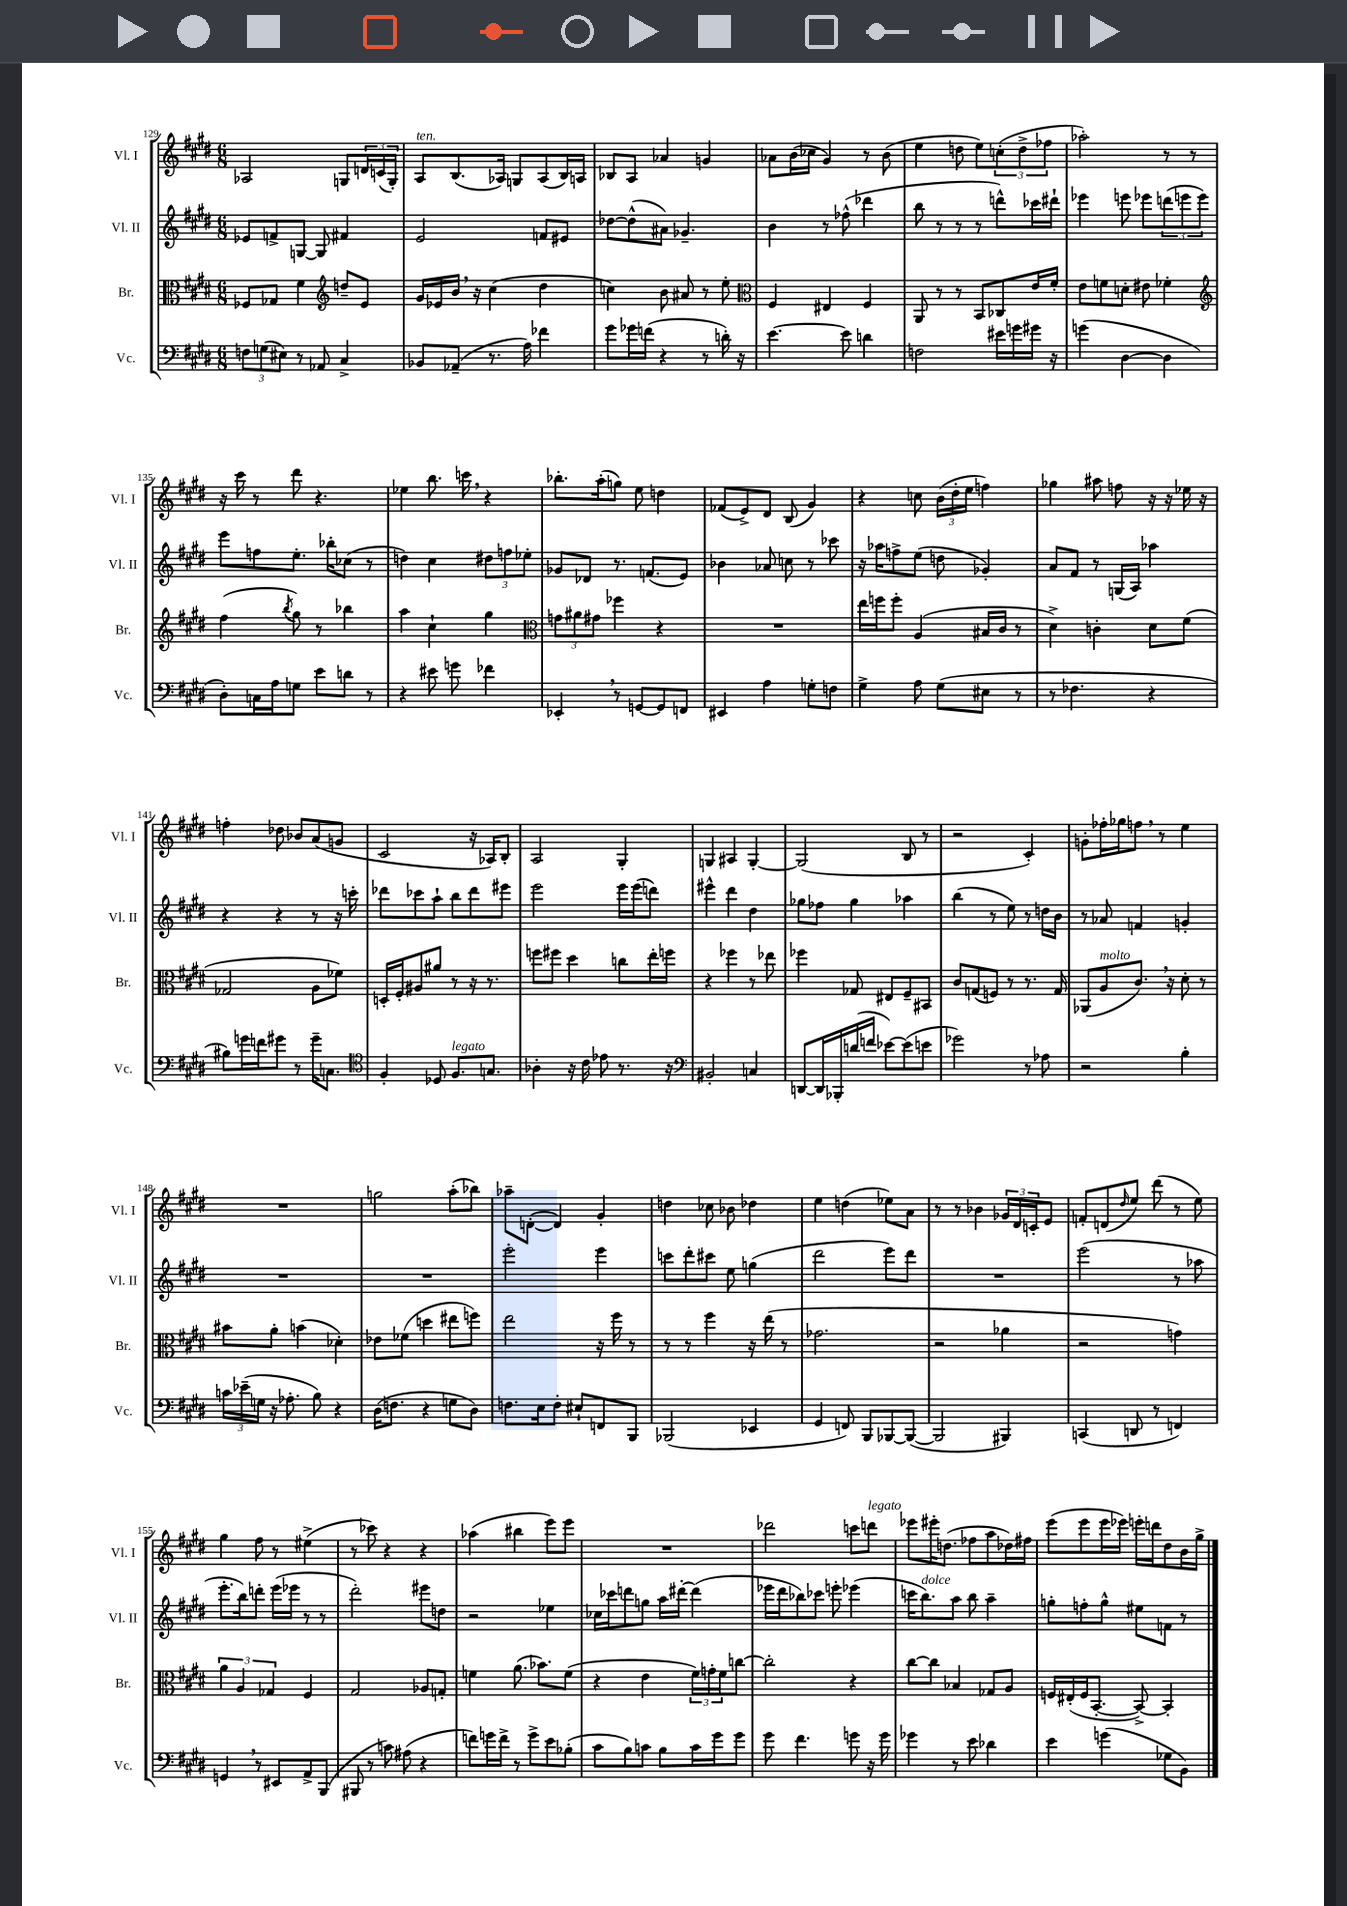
<<
\new StaffGroup <<
\new Staff = "s0" \with { instrumentName = "Vl. I" shortInstrumentName = "Vl. I" } {
    \clef treble \key e \major \numericTimeSignature \time 6/8
    aes2 g8 \tuplet 3/2 { d'16 c'16( g16-.) } |
    a8^\markup { \italic "ten." } b8.( aes16) g8 aes8( b16) a16 |
    bes8 a8 aes'4 g'4 |
    aes'8 b'16( ces''16 gis'4) r8 b'8( |
    e''4 d''8 e''8) \tuplet 3/2 { c''8-.( d''8-> fes''8 } |
    aes''2-.) r8 r8 |
    r16 cis'''16 r8 dis'''8 r4. |
    ees''4 b''8. c'''16 \breathe r4 |
    bes''8.-. a''16-.( g''8) e''8 d''4 |
    fes'8( e'8->) dis'8 b8( gis'4) |
    r4 c''8 \tuplet 3/2 { b'16( dis''16-. e''16 } f''4) |
    ges''4 ais''8 f''8 r16 r16 ees''16 r16 |
    f''4-. des''8 bes'8 a'8( g'8 |
    cis'2 r16 aes16) b8-. |
    a2 gis4-. |
    g4 ais4 g4~-. |
    g2( b8 r8 |
    r2 cis'4-.) |
    g'8-. fes''16-. ges''16 f''8 \breathe r8 e''4 |
    R2. |
    g''2 a''8-.( bes''8) |
    aes''8-- d'8~-.( d'4) gis'4-. |
    d''4 ces''8 bes'8 des''4 |
    e''4 d''4( ees''8) a'8 |
    r8 r8 bes'4 \tuplet 3/2 { ges'16 dis'16 c'16-. } e'8 |
    f'8-. d'8( \grace { dis''16 } e''8) dis'''8( r8 e''8) |
    gis''4 fis''8 r8 eis''4->( |
    r8 ces'''8) r4 r4 |
    aes''4( bis''4 e'''8) e'''8 |
    R2. |
    des'''2 c'''8 d'''8^\markup { \italic "legato" } |
    ees'''8 eis'''16-. d''8.( fes''8 a''8 des''16) fis''16 |
    e'''8( e'''8 e'''16 ees'''16) e'''16-. d'''16 dis''8 b'16 gis''16-> \bar "|." |
}
\new Staff = "s1" \with { instrumentName = "Vl. II" shortInstrumentName = "Vl. II" } {
    \clef treble \key e \major \numericTimeSignature \time 6/8
    ees'8 f'8-> g8~ g8 fis'4 |
    e'2 f'8 eis'8 |
    des''8~ des''8-^( ais'8) ges'4.-- |
    b'4 r8 fes''8-^( des'''4 |
    b''8 r8 r8 r8 d'''8-^) ces'''16 dis'''16-! |
    ees'''4 e'''8 ees'''8 \tuplet 3/2 { d'''8( e'''8 e'''8) } |
    e'''8 f''8 e''8.-. bes''16-. ces''8( r8 |
    d''4) cis''4 \tuplet 3/2 { dis''8 f''8 ees''8-. } |
    ges'8 des'8 r8. f'8.( e'8) |
    bes'4 aes'8 c''8 r8 ces'''8 |
    r16 aes''16 f''8-> e''8( d''8 ges'4-.) |
    a'8 fis'8 r8 g16( a16) aes''4 |
    r4 r4 r8 r16 c'''16-. |
    des'''8 ces'''8 a''8-! b''8 des'''8 eis'''8 |
    e'''2 e'''16 e'''16( d'''8) |
    eis'''4-^ dis'''4 dis''4 |
    ges''8 fes''8 ges''4 aes''4 |
    b''4( r8 e''8) r8 d''16 b'16 |
    r8 aes'8 f'4 g'4-. |
    R2. |
    R2. |
    e'''2-. e'''4 |
    c'''8 dis'''8-. cis'''8 e''8 g''4( |
    dis'''2 e'''8) dis'''8 |
    R2. |
    e'''2( r8 aes''8 |
    e'''8.-. b''16) d'''8-. e'''16( ees'''16 r8 r8 |
    dis'''2-.) eis'''8 d''8 |
    r2 ees''4 |
    ces''16 ces'''16 d'''8 g''8 a''16 dis'''16~-. dis'''4( |
    ees'''16 dis'''16 bes''8) ces'''8 e'''8-. ees'''4( |
    c'''16 b''8.^\markup { \italic "dolce" }) a''8 b''8 a''4-- |
    g''8-. f''8-. g''8-^ eis''8 f'8 r8 \bar "|." |
}
\new Staff = "s2" \with { instrumentName = "Br." shortInstrumentName = "Br." } {
    \clef alto \key e \major \numericTimeSignature \time 6/8
    fes8 ges8 fis'4 \clef treble d''8-- e'8 |
    gis'16 ees'16 b'16 \breathe r16 cis''4( dis''4 |
    c''4) b'8 ais'8 r8 e''8-. |
    \clef alto fis4 eis4 fis4 |
    a,8 r8 r8 b,8 ces8 e'16 fis'16-. |
    e'8 f'8 d'8-. eis'8 fes'4-. |
    \clef treble fis''4( \acciaccatura { b''8 } gis''8) r8 bes''4 |
    a''4 cis''4-! gis''4 |
    \clef alto \tuplet 3/2 { g'8 ais'8 gis'8 } fes''4 r4 |
    R2. |
    e''16 f''16 f''8-. a4( bis16 cis'16 r8 |
    dis'4->) c'4-. dis'8 fis'8( |
    ges2 a8 fes'8) |
    d16-. fis16-. ais8 ais'8 r8 r16 r8. |
    f''8 fis''8 dis''4 c''8 e''16-. f''16 |
    r4 fes''4 r8 ees''8 |
    fes''4 ges8 eis8 fis8-- bis,8 |
    cis'8 g8( f8) r8 r8. g16 |
    aes,8( a8^\markup { \italic "molto" } cis'8.) \breathe r16 dis'8-. r8 |
    bis'8 a'8-. b'4( des'4-.) |
    ees'8 fes'8( d''4 eis''8 f''8) |
    e''2 r16 fis''16 r8 |
    r8 r8 fis''4 r16 e''16( r8 |
    ges'2. |
    r2 aes'4 |
    r2 g'4) |
    \tuplet 3/2 { a'4 a4 ges4 } fis4 |
    gis2 aes8 g8-. |
    f'4 a'8.( bes'8.) f'8( |
    r4 e'4 \tuplet 3/2 { fis'16) g'16-. fis'16 } c''8~ |
    c''2-. r4 |
    cis''8~ cis''8 bes4 ges8 a8 |
    f16 eis16-.( f16 b,8.~-. b,8~->) b,4-. \bar "|." |
}
\new Staff = "s3" \with { instrumentName = "Vc." shortInstrumentName = "Vc." } {
    \clef bass \key e \major \numericTimeSignature \time 6/8
    \tuplet 3/2 { f8 g8( eis8) } r8 aes,8 cis4-> |
    bes,8 aes,8--( r8. a16) fes'4 |
    gis'8 ges'16 f'16( r4 r8 d'16-.) r16 |
    e'4.~ e'8 d'4 |
    f2 eis'16 g'16 gis'16 r16 |
    g'4( dis4~ dis4 |
    dis8-.) c16 a16 g8 e'8 d'8 r8 |
    r4 eis'8 g'8 fes'4 |
    ees,4-. \breathe r8 g,8~ g,8 f,8 |
    eis,4 a4 g8-. f8 |
    gis4-> a8 gis8( eis8 r8 |
    r8 fes4. r4 |
    bis8) g'16 f'16 gis'8 r8 gis'16-- c8. |
    \clef tenor fis4-. des8 fis8.^\markup { \italic "legato" } g8. |
    aes4-. r16 cis'16 ees'8 r8. r16 |
    \clef bass bis,2-. c4 |
    d,8~ d,16 bes,,16-. d'16( f'16 ees'8~) ees'8( e'8 |
    ges'2) r8 aes8 |
    r2 b4-. |
    \tuplet 3/2 { c'16 ees'16--( g16 } r16 aes8.-. b8) r4 |
    dis16( f8. r4 g8 dis8) |
    f8. e16 f8-. eis8-! f,8 b,,8 |
    bes,,2( ees,4 |
    gis,4 f,8) b,,8 bes,,8~ bes,,8~( |
    bes,,2 bis,,4) |
    c,4( d,8 r8 f,4) |
    g,4 \breathe r8 eis,8 a,8-> b,,8( |
    bis,,8 r8 c'8) ais8( r4 |
    f'8) g'16 f'16-> r8 g'8-> e'8 bes8-.( |
    cis'8 b8) c'8 b8 c'16 gis'16 gis'8 |
    gis'8 fis'4. g'8 r16 g'16 |
    ges'4 r8 e'8 des'4 |
    e'4 g'4( ges8 b,8) \bar "|." |
}
>>
>>
